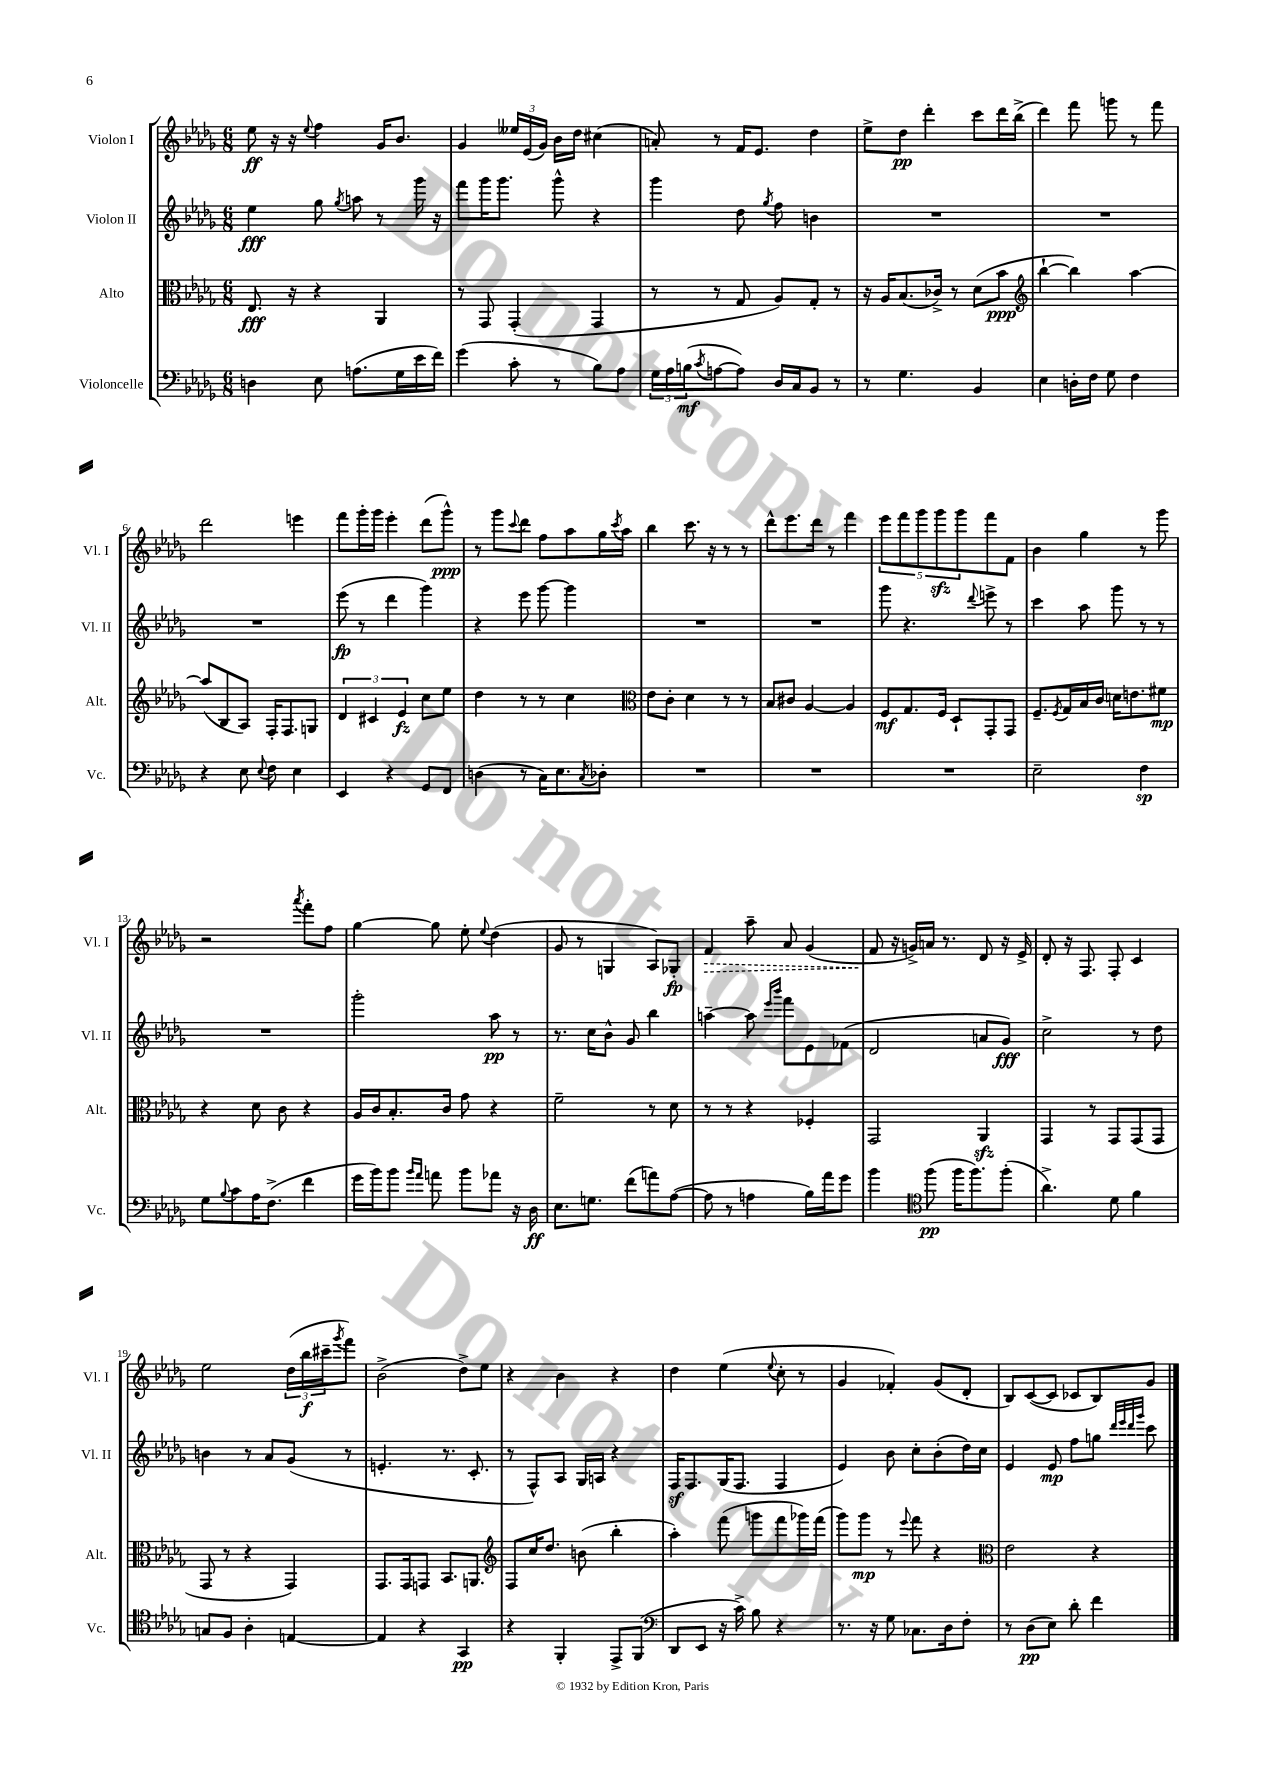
<<
\new StaffGroup <<
\new Staff = "s0" \with { instrumentName = "Violon I" shortInstrumentName = "Vl. I" } {
    \clef treble \key des \major \numericTimeSignature \time 6/8
    ees''8\ff r16 r16 \appoggiatura { ees''8 } f''4 ges'16 bes'8. |
    ges'4 \tuplet 3/2 { eeses''16 ees'16( ges'16) } bes'16 des''16 cis''4( |
    a'8-.) r8 f'16 ees'8. des''4 |
    ees''8-> des''8\pp des'''4-. c'''8 des'''16 bes''16->( |
    des'''4) f'''8 g'''8 r8 f'''8 |
    des'''2 e'''4 |
    f'''8 ges'''16-. ges'''16 ees'''4-. des'''8( ges'''8-^\ppp) |
    r8 ges'''8 \appoggiatura { c'''8 } des'''8 f''8 aes''8 ges''16 \acciaccatura { c'''8 } aes''16 |
    bes''4 c'''8. r16 r8 r8 |
    des'''8-^ ees'''8. des'''16 r8 f'''4 |
    \tuplet 5/4 { ees'''8 f'''8 ges'''8 ges'''8\sfz ges'''8 } f'''8 f'8 |
    bes'4 ges''4 r8 ges'''8 |
    r2 \acciaccatura { aes'''8 } f'''8-. f''8 |
    ges''4~ ges''8 ees''8-. \appoggiatura { ees''8 } des''4( |
    ges'8 r8 g4 aes8) ges8-.\fp |
    \once \override Hairpin.style = #'dashed-line f'4\> aes''8-- aes'8 ges'4( |
    f'8\! r16 g'16->) a'16 r8. des'8 r16 ees'16-> |
    des'8-. r16 f8. f8-. c'4 |
    ees''2 \tuplet 3/2 { des''16( bes''16\f cis'''16-- } \acciaccatura { ges'''8 } f'''8) |
    bes'2->( des''8->) ees''8 |
    r4 bes'4 r4 |
    des''4 ees''4( \appoggiatura { ees''8 } c''8-. r8 |
    ges'4 fes'4-.) ges'8( des'8-. |
    bes8) c'8~( c'8 ces'8 bes8) ges'8 \bar "|." |
}
\new Staff = "s1" \with { instrumentName = "Violon II" shortInstrumentName = "Vl. II" } {
    \clef treble \key des \major \numericTimeSignature \time 6/8
    ees''4\fff ges''8 \acciaccatura { ges''8 } a''8 r8 ges'''16 r16 |
    f'''8 ges'''16 ges'''8. ges'''8-^ r4 |
    ges'''4 des''8 \acciaccatura { ges''8 } f''8 b'4 |
    R2. |
    R2. |
    R2. |
    ees'''8\fp( r8 des'''4 ges'''4) |
    r4 ees'''8 ges'''8~ ges'''4 |
    R2. |
    R2. |
    ges'''8 r4. \appoggiatura { des'''8 } e'''8-> r8 |
    c'''4 aes''8 ges'''8 r8 r8 |
    R2. |
    ges'''2-. aes''8\pp r8 |
    r8. c''16 bes'8-^ ges'8 bes''4 |
    a''4~-- a''8 \grace { ees'''16 bes'''16 } f'''8 ees'8 fes'8( |
    des'2 a'8 ges'8\fff) |
    c''2-> r8 des''8 |
    b'4 r8 aes'8 ges'8( r8 |
    e'4.-. r8. c'8.-. |
    r8 f8-^) aes8 ges16 a16 r4 |
    f16\sf f8. ges16( f8. f4 |
    ees'4) bes'8 c''8-. bes'8-.( des''16) c''16 |
    ees'4 ees'8\mp f''8 g''8 \grace { des'''32 ees'''32 des'''32 ges'''32 } c'''8 \bar "|." |
}
\new Staff = "s2" \with { instrumentName = "Alto" shortInstrumentName = "Alt." } {
    \clef alto \key des \major \numericTimeSignature \time 6/8
    ees8.\fff r16 r4 aes,4 |
    r8 ges,8 ges,4-.( ges,4 |
    r8 r8 ges8 aes8) ges8-. r8 |
    r16 aes16 bes8.( ces'16->) r8 des'8( bes'8\ppp |
    \clef treble bes''4~-! bes''4) aes''4~ |
    aes''8( bes8 aes8) f16-. f8. g8 |
    \tuplet 3/2 { des'4 cis'4 ees'4\fz } c''8 ees''8 |
    des''4 r8 r8 c''4 |
    \clef alto ees'8 c'8-. des'4 r8 r8 |
    bes8 cis'8 aes4~ aes4 |
    f8\mf ges8. f16 des8-! ges,8-. ges,8 |
    f8.-- \acciaccatura { f8 } ges16 bes16 c'16 d'16 e'8. fis'8\mp |
    r4 des'8 c'8 r4 |
    aes16 c'16 bes8.-. c'16 ges'8 r4 |
    f'2-- r8 des'8 |
    r8 r8 r4 fes4-. |
    ges,2 aes,4\sfz |
    ges,4 r8 ges,8 ges,8( ges,8 |
    ges,8 r8 r4 ges,4) |
    ges,8. ges,16 g,8 bes,8. a,8. |
    \clef treble f8 c''16 des''8. b'8( bes''4-. |
    aes''4-.) f'''8( g'''8 f'''8 ges'''16) f'''16( |
    ges'''8) ges'''8\mp r8 \appoggiatura { ees'''8 } f'''8 r4 |
    \clef alto ees'2 r4 \bar "|." |
}
\new Staff = "s3" \with { instrumentName = "Violoncelle" shortInstrumentName = "Vc." } {
    \clef bass \key des \major \numericTimeSignature \time 6/8
    d4 ees8 a8.( ges16 ees'16 f'16) |
    ges'4( c'8-. r8 bes8) aes8 |
    \tuplet 3/2 { ges16 aes16 b16\mf( } \acciaccatura { c'8 } a8~ a8) des16 c16 bes,8 r8 |
    r8 ges4. bes,4 |
    ees4 d16-. f16 ges8 f4 |
    r4 ees8 \appoggiatura { ees8 } f8 ees4 |
    ees,4 r4 ges,8 f,8 |
    d4( r8 c16) ees8. \acciaccatura { c8 } des8-. |
    R2. |
    R2. |
    R2. |
    ees2-- f4\sp |
    ges8 \appoggiatura { bes8 } c'8 aes16 f8.->( f'4 |
    ges'16 bes'16) bes'8 \grace { bes'16 aes'16 } a'8 bes'8 aes'8 r16 des16\ff |
    ees8. g8. f'8( a'8) aes8~( |
    aes8 r8 a4 bes16) aes'16 ges'8 |
    bes'4 \clef tenor f''8\pp( f''16 f''8.) f''8-.( |
    aes'4.->) des'8 f'4 |
    g8 f8 aes4-. e4~ |
    e4 r4 ges,4\pp |
    r4 f,4-. ees,8-> f,8( |
    \clef bass des,8 ees,8 r16 c'16->) bes8 r4 |
    r8. r16 ges8 ces8. des16 f8-. |
    r8 des8\pp( ees8) des'8-. f'4 \bar "|." |
}
>>
>>
